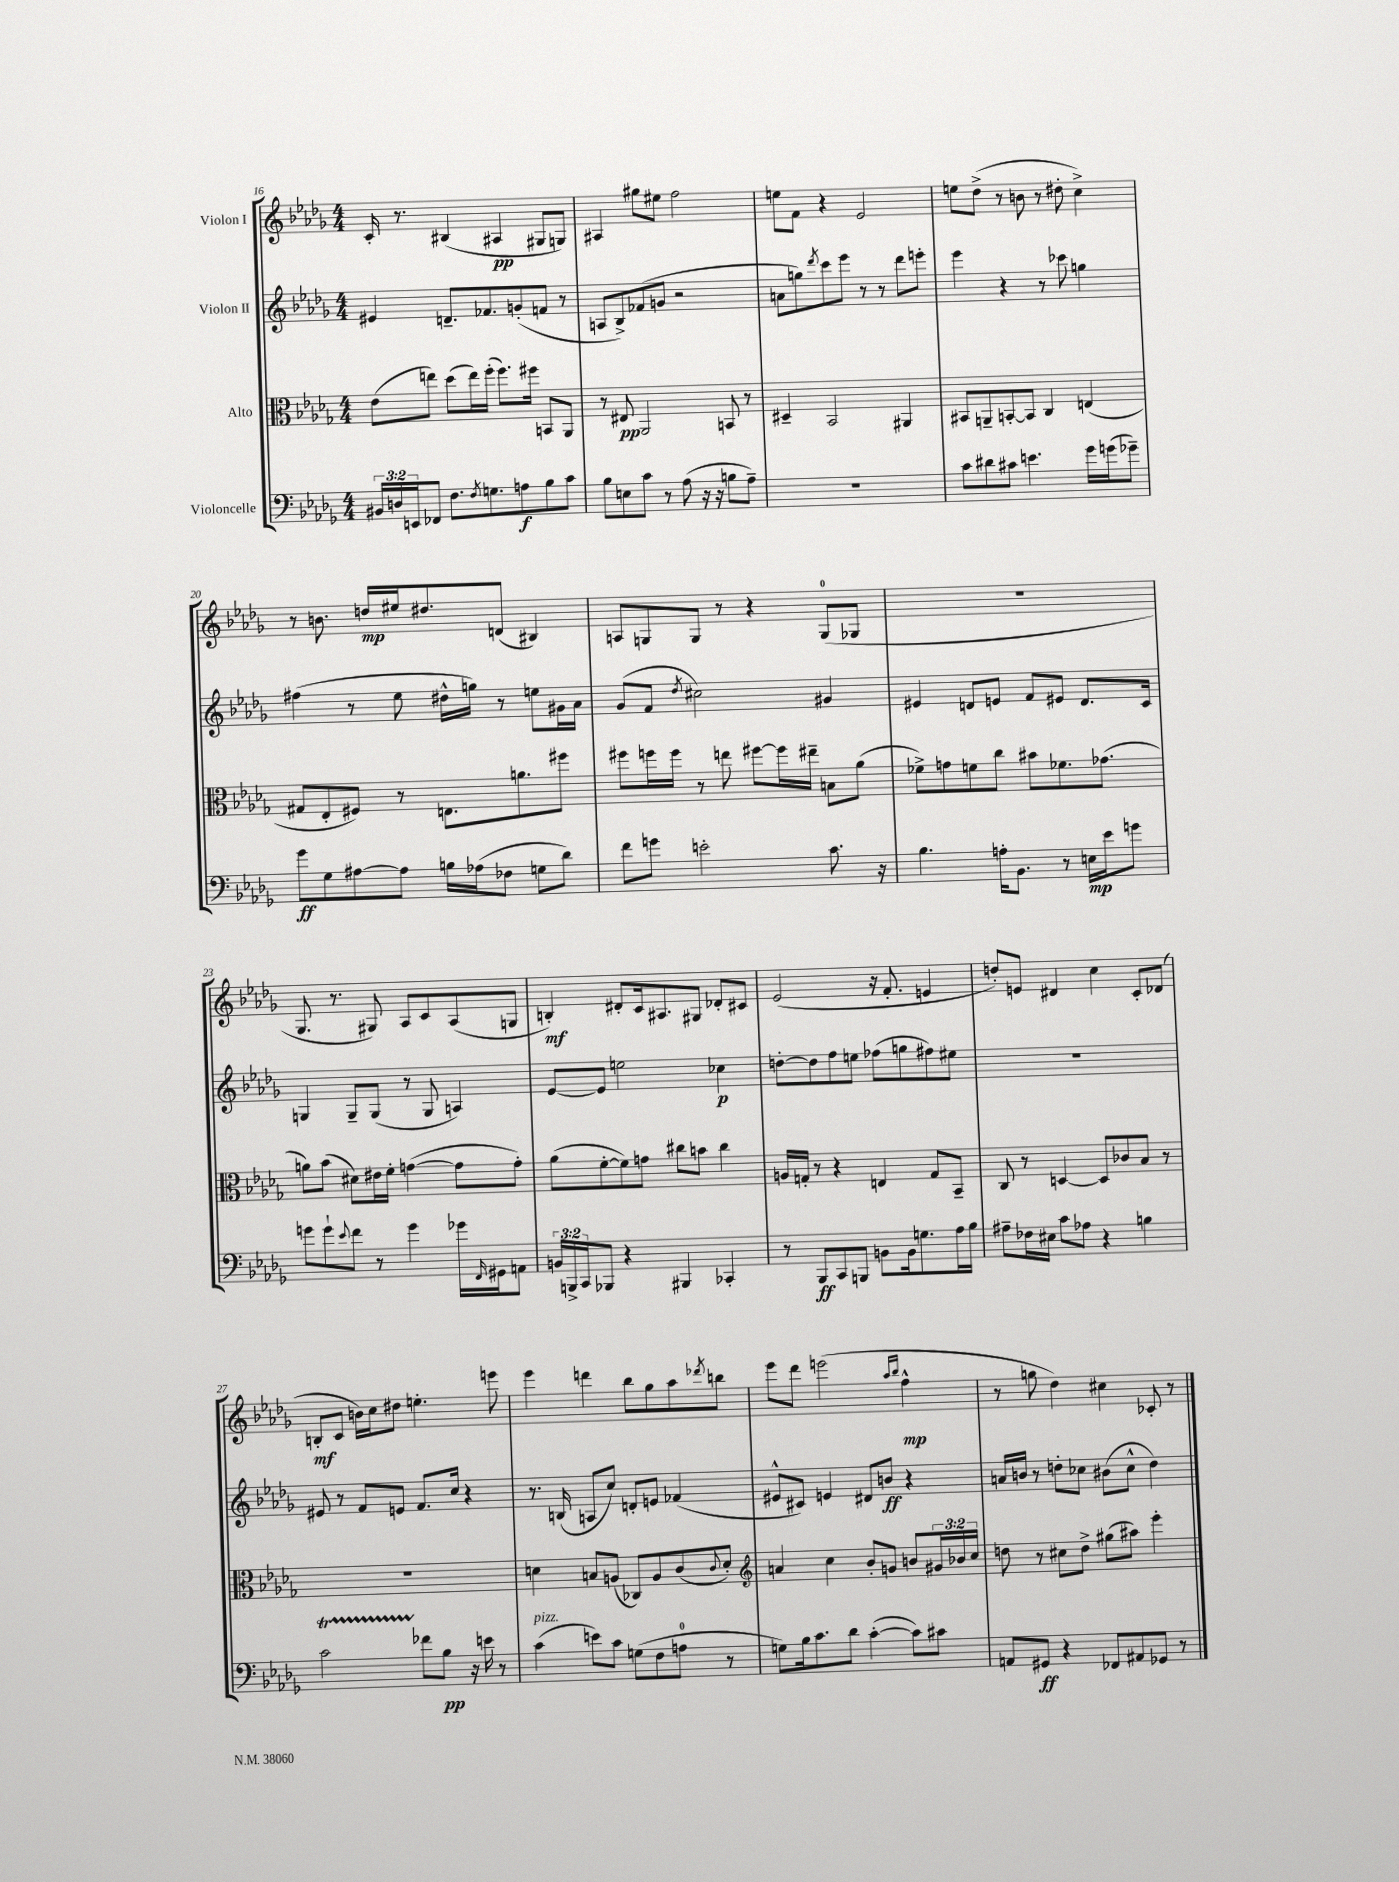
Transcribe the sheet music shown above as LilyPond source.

<<
\new StaffGroup <<
\new Staff = "s0" \with { instrumentName = "Violon I" } {
    \clef treble \key des \major \numericTimeSignature \time 4/4
    c'16-. r8. bis4( ais4\pp gis8 g8) |
    ais4 gis''8 eis''8 f''2 |
    e''8 f'8 r4 ees'2 |
    e''8 des''8->( r8 b'8 r8 dis''8-. c''4->) |
    r8 b'8. d''16\mp eis''16 dis''8. d'8( bis4) |
    a8 g8 g8 r8 r4 g8-0( ges8 |
    R1 |
    ges8. r8. gis8) aes8 c'8 aes8( g8 |
    b4-.\mf) dis'8-. c'16 ais8. gis8 des'8-. cis'8 |
    ees'2( r16 f'8.-. e'4 |
    d''8-.) e'8 dis'4 c''4 c'8-. des'8( |
    b8-.\mf c'8 b'16) c''16 dis''8 e''4.-. e'''8 |
    ees'''4 d'''4 bes''8 ges''8 aes''8 \acciaccatura { des'''8 } b''8 |
    ees'''8 des'''8 e'''2( \grace { aes''16 bes''16 } f''4-^\mp |
    r8 g''8 des''4) cis''4 ces'8-. r8 \bar "|." |
}
\new Staff = "s1" \with { instrumentName = "Violon II" } {
    \clef treble \key des \major \numericTimeSignature \time 4/4
    eis'4 d'8.-- fes'8. g'8-.( f'8 r8 |
    a8 bes8->) fes'8( g'8 r2 |
    a'8 g''8) \acciaccatura { des'''8 } c'''8 ees'''8 r8 r8 des'''8 e'''8-. |
    ees'''4 r4 r8 ces'''8 g''4 |
    fis''4( r8 ees''8 dis''16-^ g''16) r8 e''8 gis'16 aes'16 |
    ges'8( f'8 \acciaccatura { des''8 } cis''2) gis'4 |
    eis'4 d'8 e'8 f'8 eis'8 d'8. c'16 |
    g4 g8-- g8( r8 g8 a4) |
    ees'8~ ees'8 e''2 ces''4\p |
    d''8~-. d''8 f''8 e''8 fes''8( g''8 fis''8) eis''8 |
    R1 |
    eis'8 r8 f'8 e'8 f'8. c''16 r4 |
    r8. b16( a8 c''8) d'8-. e'8 fes'4( |
    eis'8-^ cis'8) e'4 dis'8 b'8\ff r4 |
    a'16 b'16 r8 d''8-. ces''8 bis'8( ces''8-^ d''4) \bar "|." |
}
\new Staff = "s2" \with { instrumentName = "Alto" } {
    \clef alto \key des \major \numericTimeSignature \time 4/4 \override Staff.TupletNumber.text = #tuplet-number::calc-fraction-text
    ees'8( e''8) des''8( e''16) f''16-.( f''8.) fis''16 b,8 aes,8 |
    r8 eis8\pp aes,2 b,8 r8 |
    dis4-- bes,2 ais,4 |
    bis,8 a,8-- b,8~-. b,8 c4 e4( |
    gis8 ees8-. fis8) r8 e8. a'8. fis''8 |
    fis''8 f''16 f''16 r8 e''8 fis''8~ fis''16 eis''16-- b8 aes'8( |
    fes'8->) g'8 f'8 c''8 bis'8 fes'8. ges'8.( |
    a'8) bes'8( dis'8) eis'16 f'16-. g'4~( g'8 g'8-.) |
    aes'8( f'8~-. f'8) g'8 cis''8 b'8 cis''4 |
    a16 g16-. r8 r4 e4 g8 bes,8-- |
    c8 r8 d4~ d8 ces'8 bes8 r8 |
    R1 |
    d'4 b8 a8( ces8) a8 c'8( \appoggiatura { c'8 } d'8-.) |
    \clef treble a'4 c''4 bes'8-. g'8 b'8 \tuplet 3/2 { gis'16 bes'16 c''16 } |
    d''8 r8 cis''8 d''8-> gis''8( ais''8) ees'''4-. \bar "|." |
}
\new Staff = "s3" \with { instrumentName = "Violoncelle" } {
    \clef bass \key des \major \numericTimeSignature \time 4/4 \override Staff.TupletNumber.text = #tuplet-number::calc-fraction-text
    \tuplet 3/2 { bis,16 d16 e,16 } fes,8 f8. \acciaccatura { f8 } g8. a8\f bes8 c'8 |
    bes8 e8 c'8 r8 aes8( r16 r16 b8 aes8--) |
    R1 |
    c'8 dis'8 cis'8 e'4. ges'16 g'16( ges'8--) |
    ges'8\ff ges8 ais8~ ais8 b16 aes16( fes8 g8 des'8) |
    f'8 g'8 e'2-. c'8. r16 |
    bes4. a16-. bes,8. r8 e16\mp ees'16 g'8 |
    g'8 g'8-! \appoggiatura { ees'8 } f'8 r8 g'4 ges'16 \grace { f,16 } gis,16 a,8 |
    \tuplet 3/2 { b,16 b,,16-> c,16 } bes,,8 r4 bis,,4 ces,4-. |
    r8 bes,,8\ff c,8 b,,8 b,8 b,16 g8. aes16 bes16 |
    ais8-- fes16 eis16 c'8 aes8 r4 b4 |
    c'2\startTrillSpan fes'8\stopTrillSpan bes8\pp r16 e'16 r8 |
    c'4^\markup { \italic "pizz." }( e'8) c'8 g8( f8 a8-0 r8 |
    g8) bes16 c'8. des'8 c'4~-.( c'8) cis'8 |
    a,8 gis,8\ff r4 fes,8 ais,8 ges,8 r8 \bar "|." |
}
>>
>>
\layout { \context { \Score currentBarNumber = #16 } }
